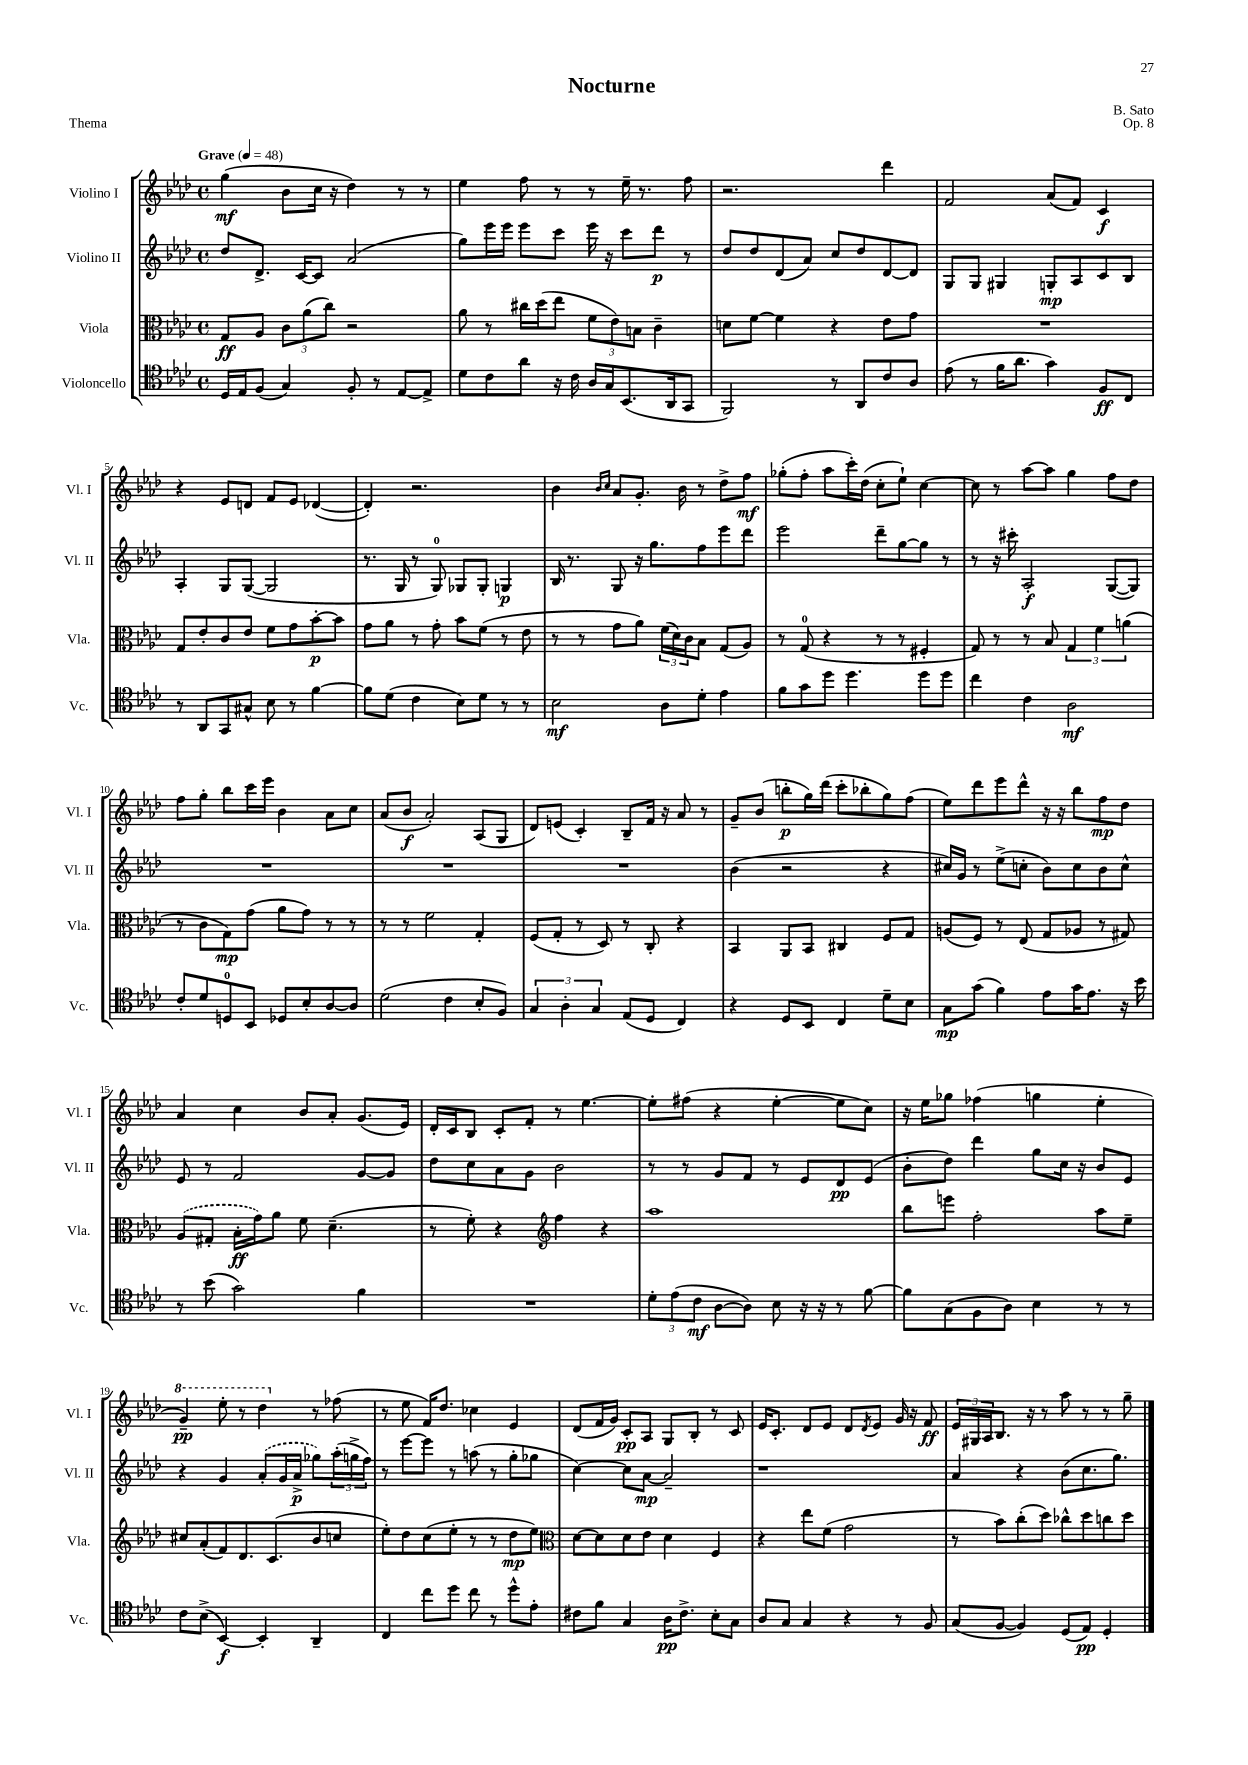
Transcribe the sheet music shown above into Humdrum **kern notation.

**kern	**dynam	**kern	**dynam	**kern	**dynam	**kern	**dynam
*part4	*part4	*part3	*part3	*part2	*part2	*part1	*part1
*staff4	*staff4	*staff3	*staff3	*staff2	*staff2	*staff1	*staff1
*I"Violoncello	*	*I"Viola	*	*I"Violino II	*	*I"Violino I	*
*I'Vc.	*	*I'Vla.	*	*I'Vl. II	*	*I'Vl. I	*
*clefC4	*	*clefC3	*	*clefG2	*	*clefG2	*
*k[b-e-a-d-]	*	*k[b-e-a-d-]	*	*k[b-e-a-d-]	*	*k[b-e-a-d-]	*
*M4/4	*	*M4/4	*	*M4/4	*	*M4/4	*
*met(c)	*	*met(c)	*	*met(c)	*	*met(c)	*
*MM48	*	*MM48	*	*MM48	*	*MM48	*
=1	=1	=1	=1	=1	=1	=1	=1
!	!	!	!	!	!	!LO:TX:a:B:t=Grave	!
16D-/LL	.	8G/L	ff	8dd-/L	.	(4gg\	mf
16E-/J	.	.	.	.	.	.	.
(8F/J	.	8A-/J	.	8.d-^/J	.	.	.
4G/)	.	12c\L	.	.	.	8b-\L	.
.	.	.	.	[16c/KL	.	.	.
.	.	(12a-\	.	.	.	.	.
.	.	.	.	8c/J]	.	16cc\Jk	.
.	.	12cc\J)	.	.	.	.	.
.	.	.	.	.	.	16r	.
8F'/	.	2r	.	(2a-/	.	4dd-\)	.
8r	.	.	.	.	.	.	.
[8E-/L	.	.	.	.	.	8r	.
8E-^/J]	.	.	.	.	.	8r	.
=2	=2	=2	=2	=2	=2	=2	=2
8d-\L	.	8a-\	.	8gg\L)	.	4ee-\	.
8c\	.	8r	.	16eee-\L	.	.	.
.	.	.	.	16eee-\JJ	.	.	.
8a-\J	.	16cc#X\LL	.	8eee-\L	.	8ff\	.
.	.	(16dd-\J	.	.	.	.	.
16r	.	8ee-\J	.	8ccc\J	.	8r	.
16c\	.	.	.	.	.	.	.
16A-/LL	.	12f\L	.	16eee-\	.	8r	.
16G/J	.	.	.	16r	.	.	.
.	.	12e-\)	.	.	.	.	.
(8.BB-/	.	.	.	8ccc\L	.	16ee-~\	.
.	.	12Bn\J	.	.	.	.	.
.	.	.	.	.	.	8.r	.
.	.	4c~\	.	8ddd-\J	p	.	.
16AA-/k	.	.	.	.	.	.	.
8GG/J	.	.	.	8r	.	8ff\	.
=3	=3	=3	=3	=3	=3	=3	=3
2FF/)	.	8dn\L	.	8dd-/L	.	2.r	.
.	.	[8f\J	.	8dd-/	.	.	.
.	.	4f\]	.	(8d-/	.	.	.
.	.	.	.	8a-/J)	.	.	.
8r	.	4r	.	8cc/L	.	.	.
8AA-/L	.	.	.	8dd-/	.	.	.
8c/	.	8e-\L	.	[8d-/	.	4ddd-\	.
8A-/J	.	8g\J	.	8d-/J]	.	.	.
=4	=4	=4	=4	=4	=4	=4	=4
(8e-\	.	1r	.	8G/L	.	2f/	.
8r	.	.	.	8G/J	.	.	.
16f\KL	.	.	.	4G#X/	.	.	.
8.a-\J	.	.	.	.	.	.	.
4g\)	.	.	.	8Gn'/L	mp	(8a-/L	.
.	.	.	.	8A-/	.	8f/J)	.
8F/L	ff	.	.	8c/	.	4c/	f
8C/J	.	.	.	8B-/J	.	.	.
!!LO:LB:g=z
=5	=5	=5	=5	=5	=5	=5	=5
8r	.	8G/L	.	4A-'/	.	4r	.
8AA-/L	.	8e-'/	.	.	.	.	.
8GG/	.	8c/	.	8G/L	.	8e-/L	.
8G#X^^/J	.	8e-/J	.	([8G/J	.	8dn/J	.
8B-\	.	8f\L	.	2G/]	.	8f/L	.
8r	.	8g\	.	.	.	8e-/J	.
[4f\	.	[8b-'\	p	.	.	([4d-X/	.
.	.	8b-\J]	.	.	.	.	.
=6	=6	=6	=6	=6	=6	=6	=6
8f\L]	.	8g\L	.	8.r	.	4d-'/])	.
(8d-\J	.	8a-\J	.	.	.	.	.
.	.	.	.	16G/	.	.	.
4c\	.	8r	.	8r	.	2.r	.
.	.	8g'\	.	8G/)	.	.	.
8B-\L)	.	8b-\L	.	8G-X/L	.	.	.
8d-\J	.	(8f\J	.	8G-'/J	.	.	.
8r	.	8r	.	4Gn/	p	.	.
8r	.	8e-\	.	.	.	.	.
=7	=7	=7	=7	=7	=7	=7	=7
2B-\	mf	8r	.	16B-/	.	4b-\	.
.	.	.	.	8.r	.	.	.
.	.	8r	.	.	.	.	.
.	.	.	.	.	.	16qqb-/LL	.
.	.	.	.	.	.	16qqcc/JJ	.
.	.	8g\L	.	8G/	.	8a-/L	.
.	.	8a-\J)	.	16r	.	8.g'/J	.
.	.	.	.	8.gg\L	.	.	.
8A-\L	.	(24f\LL	.	.	.	.	.
.	.	24d-\)	.	.	.	.	.
.	.	.	.	.	.	16b-\	.
.	.	24c\J	.	.	.	.	.
8d-'\J	.	8B-\J	.	8ff\	.	8r	.
4e-\	.	(8G/L	.	8eee-\	.	8dd-^\L	.
.	.	8A-/J)	.	8ddd-\J	.	8ff\J	mf
=8	=8	=8	=8	=8	=8	=8	=8
8f\L	.	8r	.	2eee-\	.	(8gg-X'\L	.
8g\	.	(8G/	.	.	.	8ff'\J	.
8dd-\J	.	4r	.	.	.	8aa-\L	.
4.dd-\	.	.	.	.	.	16ccc'\L)	.
.	.	.	.	.	.	(16dd-\JJ	.
.	.	8r	.	8ddd-~\L	.	8cc'\L	.
.	.	8r	.	[8gg\	.	8ee-`\J)	.
8dd-\L	.	4F#X'/	.	8gg\J]	.	[4cc\	.
8dd-\J	.	.	.	8r	.	.	.
=9	=9	=9	=9	=9	=9	=9	=9
4cc\	.	8G/)	.	8r	.	8cc\]	.
.	.	8r	.	16r	.	8r	.
.	.	.	.	16ccc#X'\	.	.	.
4c\	.	8r	.	2A-'/	f	[8aa-\L	.
.	.	8B-/	.	.	.	8aa-\J]	.
2A-\	mf	6G/	.	.	.	4gg\	.
.	.	6f\	.	.	.	.	.
.	.	.	.	([8G/L	.	8ff\L	.
.	.	(6an\	.	.	.	.	.
.	.	.	.	8G/J])	.	8dd-\J	.
!!LO:LB:g=z
=10	=10	=10	=10	=10	=10	=10	=10
8c'/L	.	8r	.	1r	.	8ff\L	.
8d-/	.	8c\L	.	.	.	8gg'\J	.
8Dn/	.	8G\)	mp	.	.	8bb-\L	.
8BB-/J	.	(8g\J	.	.	.	16ccc\L	.
.	.	.	.	.	.	16eee-\JJ	.
8D-X/L	.	8a-\L	.	.	.	4b-\	.
8B-'/	.	8g\J)	.	.	.	.	.
[8A-/	.	8r	.	.	.	8a-\L	.
8A-/J]	.	8r	.	.	.	8cc\J	.
=11	=11	=11	=11	=11	=11	=11	=11
(2d-\	.	8r	.	1r	.	(8a-/L	.
.	.	8r	.	.	.	8b-/J	f
.	.	2f\	.	.	.	2a-'/)	.
4c\	.	.	.	.	.	.	.
8B-'/L	.	4G'/	.	.	.	(8A-/L	.
8F/J)	.	.	.	.	.	8G/J	.
=12	=12	=12	=12	=12	=12	=12	=12
6G/	.	(8F/L	.	1r	.	8d-/L)	.
.	.	8G'/J	.	.	.	(8en/J	.
6A-'\	.	.	.	.	.	.	.
.	.	8r	.	.	.	4c'/)	.
6G/	.	.	.	.	.	.	.
.	.	8D-/)	.	.	.	.	.
(8E-/L	.	8r	.	.	.	8B-~/L	.
8D-/J	.	8C'/	.	.	.	16f/Jk	.
.	.	.	.	.	.	16r	.
4C/)	.	4r	.	.	.	8a-/	.
.	.	.	.	.	.	8r	.
=13	=13	=13	=13	=13	=13	=13	=13
4r	.	4BB-/	.	(4b-\	.	8g~/L	.
.	.	.	.	.	.	(8b-/J	.
8D-/L	.	8AA-/L	.	2r	.	8bbn'\L	p
8BB-/J	.	8BB-/J	.	.	.	16gg\L)	.
.	.	.	.	.	.	(16ddd-\JJ	.
4C/	.	4C#X/	.	.	.	8ccc'\L	.
.	.	.	.	.	.	8bb-X'\	.
8d-~\L	.	8F/L	.	4r	.	8gg\)	.
8B-\J	.	8G/J	.	.	.	(8ff\J	.
=14	=14	=14	=14	=14	=14	=14	=14
8G\L	mp	(8An/L	.	16cc#X/LL)	.	8ee-\L)	.
.	.	.	.	16g/JJ	.	.	.
(8g\J	.	8F/J)	.	8r	.	8ddd-\	.
4f\)	.	8r	.	(8ee-^\L	.	8eee-\	.
.	.	(8E-/	.	8ccn'\J	.	8ddd-^^\J	.
8e-\L	.	8G/L	.	8b-\L)	.	16r	.
.	.	.	.	.	.	16r	.
16g\K	.	8A-X/J	.	8cc\	.	8bb-\L	.
8.e-\J	.	.	.	.	.	.	.
.	.	8r	.	8b-\	.	8ff\	mp
16r	.	8G#X/)	.	8cc^^\J	.	8dd-\J	.
16b-\	.	.	.	.	.	.	.
!!LO:LB:g=z
=15	=15	=15	=15	=15	=15	=15	=15
8r	.	(8A-/L	.	8e-/	.	4a-/	.
(8b-\	.	8G#X'/J	.	8r	.	.	.
2g\)	.	16B-'\LL	ff	2f/	.	4cc\	.
.	.	16g\J)	.	.	.	.	.
.	.	8a-\J	.	.	.	.	.
.	.	8f\	.	.	.	8b-/L	.
.	.	(4.d-~\	.	.	.	8a-'/J	.
4f\	.	.	.	[8g/L	.	(8.g/L	.
.	.	.	.	8g/J]	.	.	.
.	.	.	.	.	.	16e-/Jk)	.
=16	=16	=16	=16	=16	=16	=16	=16
1r	.	8r	.	8dd-\L	.	16d-'/LL	.
.	.	.	.	.	.	16c/J	.
.	.	8f'\)	.	8cc\	.	8B-/J	.
.	.	4r	.	8a-\	.	8c'/L	.
.	.	.	.	8g\J	.	8f'/J	.
*	*	*clefG2	*	*	*	*	*
.	.	4ff\	.	2b-\	.	8r	.
.	.	.	.	.	.	[4.ee-\	.
.	.	4r	.	.	.	.	.
=17	=17	=17	=17	=17	=17	=17	=17
12d-'\L	.	1aa-	.	8r	.	8ee-'\L]	.
(12e-\	.	.	.	.	.	.	.
.	.	.	.	8r	.	(8ff#X\J	.
12c\J	mf	.	.	.	.	.	.
[8A-\L	.	.	.	8g/L	.	4r	.
8A-\J])	.	.	.	8f/J	.	.	.
8B-\	.	.	.	8r	.	[4ee-'\	.
16r	.	.	.	8e-/L	.	.	.
16r	.	.	.	.	.	.	.
8r	.	.	.	8d-/	pp	8ee-\L]	.
[8f\	.	.	.	(8e-/J	.	8cc\J)	.
=18	=18	=18	=18	=18	=18	=18	=18
8f\L]	.	8bb-\L	.	8b-'\L	.	16r	.
.	.	.	.	.	.	16ee-\KL	.
(8G\	.	8eeen\J	.	8dd-\J)	.	8gg-X\J	.
8F\	.	2ff'\	.	4ddd-\	.	(4ff-X\	.
8A-\J)	.	.	.	.	.	.	.
4B-\	.	.	.	8gg\L	.	4ggn\	.
.	.	.	.	16cc\Jk	.	.	.
.	.	.	.	16r	.	.	.
8r	.	8aa-\L	.	8b-/L	.	4ee-'\	.
8r	.	8ee-~\J	.	8e-/J	.	.	.
!!LO:LB:g=z
=19	=19	=19	=19	=19	=19	=19	=19
*	*	*	*	*	*	*8va	*
8c\L	.	8cc#X/L	.	4r	.	4gg~/)	pp
(8B-^\J	.	(8a-'/	.	.	.	.	.
[4BB-/)	f	8f/)	.	4g/	.	8eee-'\	.
.	.	8.d-/	.	.	.	8r	.
4BB-'/]	.	.	.	(8a-'/L	.	4ddd-\	.
.	.	(8.c/	.	.	.	.	.
.	.	.	.	16g/L	.	.	.
.	.	.	.	16a-^/JJ	p	.	.
*	*	*	*	*	*	*X8va	*
4AA-~/	.	8b-/	.	8gg-X\L)	.	8r	.
.	.	8ccn/J	.	(24aa-'\L	.	(8ff-X\	.
.	.	.	.	24ggn^\	.	.	.
.	.	.	.	24ff\JJ)	.	.	.
=20	=20	=20	=20	=20	=20	=20	=20
4C/	.	8ee-'\L)	.	8r	.	8r	.
.	.	8dd-\	.	[8eee-\L	.	8ee-\	.
8cc\L	.	(8cc\	.	8eee-\J]	.	16f/KL)	.
.	.	.	.	.	.	8.dd-/J	.
8dd-\J	.	8ee-'\J	.	8r	.	.	.
8cc\	.	8r	.	(8aan\	.	4cc-X\	.
8r	.	8r	.	8r	.	.	.
8dd-^^\L	.	8dd-\L	mp	8gg'\L	.	4e-/	.
8e-'\J	.	8ee-\J)	.	8gg-X\J	.	.	.
=21	=21	=21	=21	=21	=21	=21	=21
*	*	*clefC3	*	*	*	*	*
8c#X\L	.	[8d-\L	.	[4cc\)	.	(8d-/L	.
8f\J	.	8d-\]	.	.	.	16f/L	.
.	.	.	.	.	.	16g/JJ)	.
4G/	.	8d-\	.	8cc\L]	.	8c'/L	pp
.	.	8e-\J	.	[8a-\J	mp	8A-/J	.
16A-\KL	pp	4d-\	.	2a-~/]	.	8G/L	.
8.c#^\J	.	.	.	.	.	.	.
.	.	.	.	.	.	8B-'/J	.
8B-'\L	.	4F/	.	.	.	8r	.
8G\J	.	.	.	.	.	8c/	.
=22	=22	=22	=22	=22	=22	=22	=22
8A-/L	.	4r	.	1r	.	16e-/KL	.
.	.	.	.	.	.	8.c'/J	.
8G/J	.	.	.	.	.	.	.
4G/	.	8ee-\L	.	.	.	8d-/L	.
.	.	(8f\J	.	.	.	8e-/J	.
4r	.	2g\	.	.	.	8d-/L	.
.	.	.	.	.	.	8qd-/	.
.	.	.	.	.	.	8e-/J	.
8r	.	.	.	.	.	16g/	.
.	.	.	.	.	.	16r	.
8F/	.	.	.	.	.	8f/	ff
=23	=23	=23	=23	=23	=23	=23	=23
(8G/L	.	8r	.	4a-/	.	24e-/LL	.
.	.	.	.	.	.	24G#X/	.
.	.	.	.	.	.	24A-/J	.
[8F/J	.	8b-\L)	.	.	.	8.B-/J	.
4F/])	.	(8cc'\	.	4r	.	.	.
.	.	.	.	.	.	16r	.
.	.	8dd-\J)	.	.	.	8r	.
(8D-/L	.	8cc-X^^\L	.	(8b-\L	.	8aa-\	.
8E-/J)	pp	8dd-\	.	8.cc\	.	8r	.
4D-'/	.	8ccn\	.	.	.	8r	.
.	.	.	.	8.gg\J)	.	.	.
.	.	8dd-\J	.	.	.	8gg~\	.
==	==	==	==	==	==	==	==
*-	*-	*-	*-	*-	*-	*-	*-
